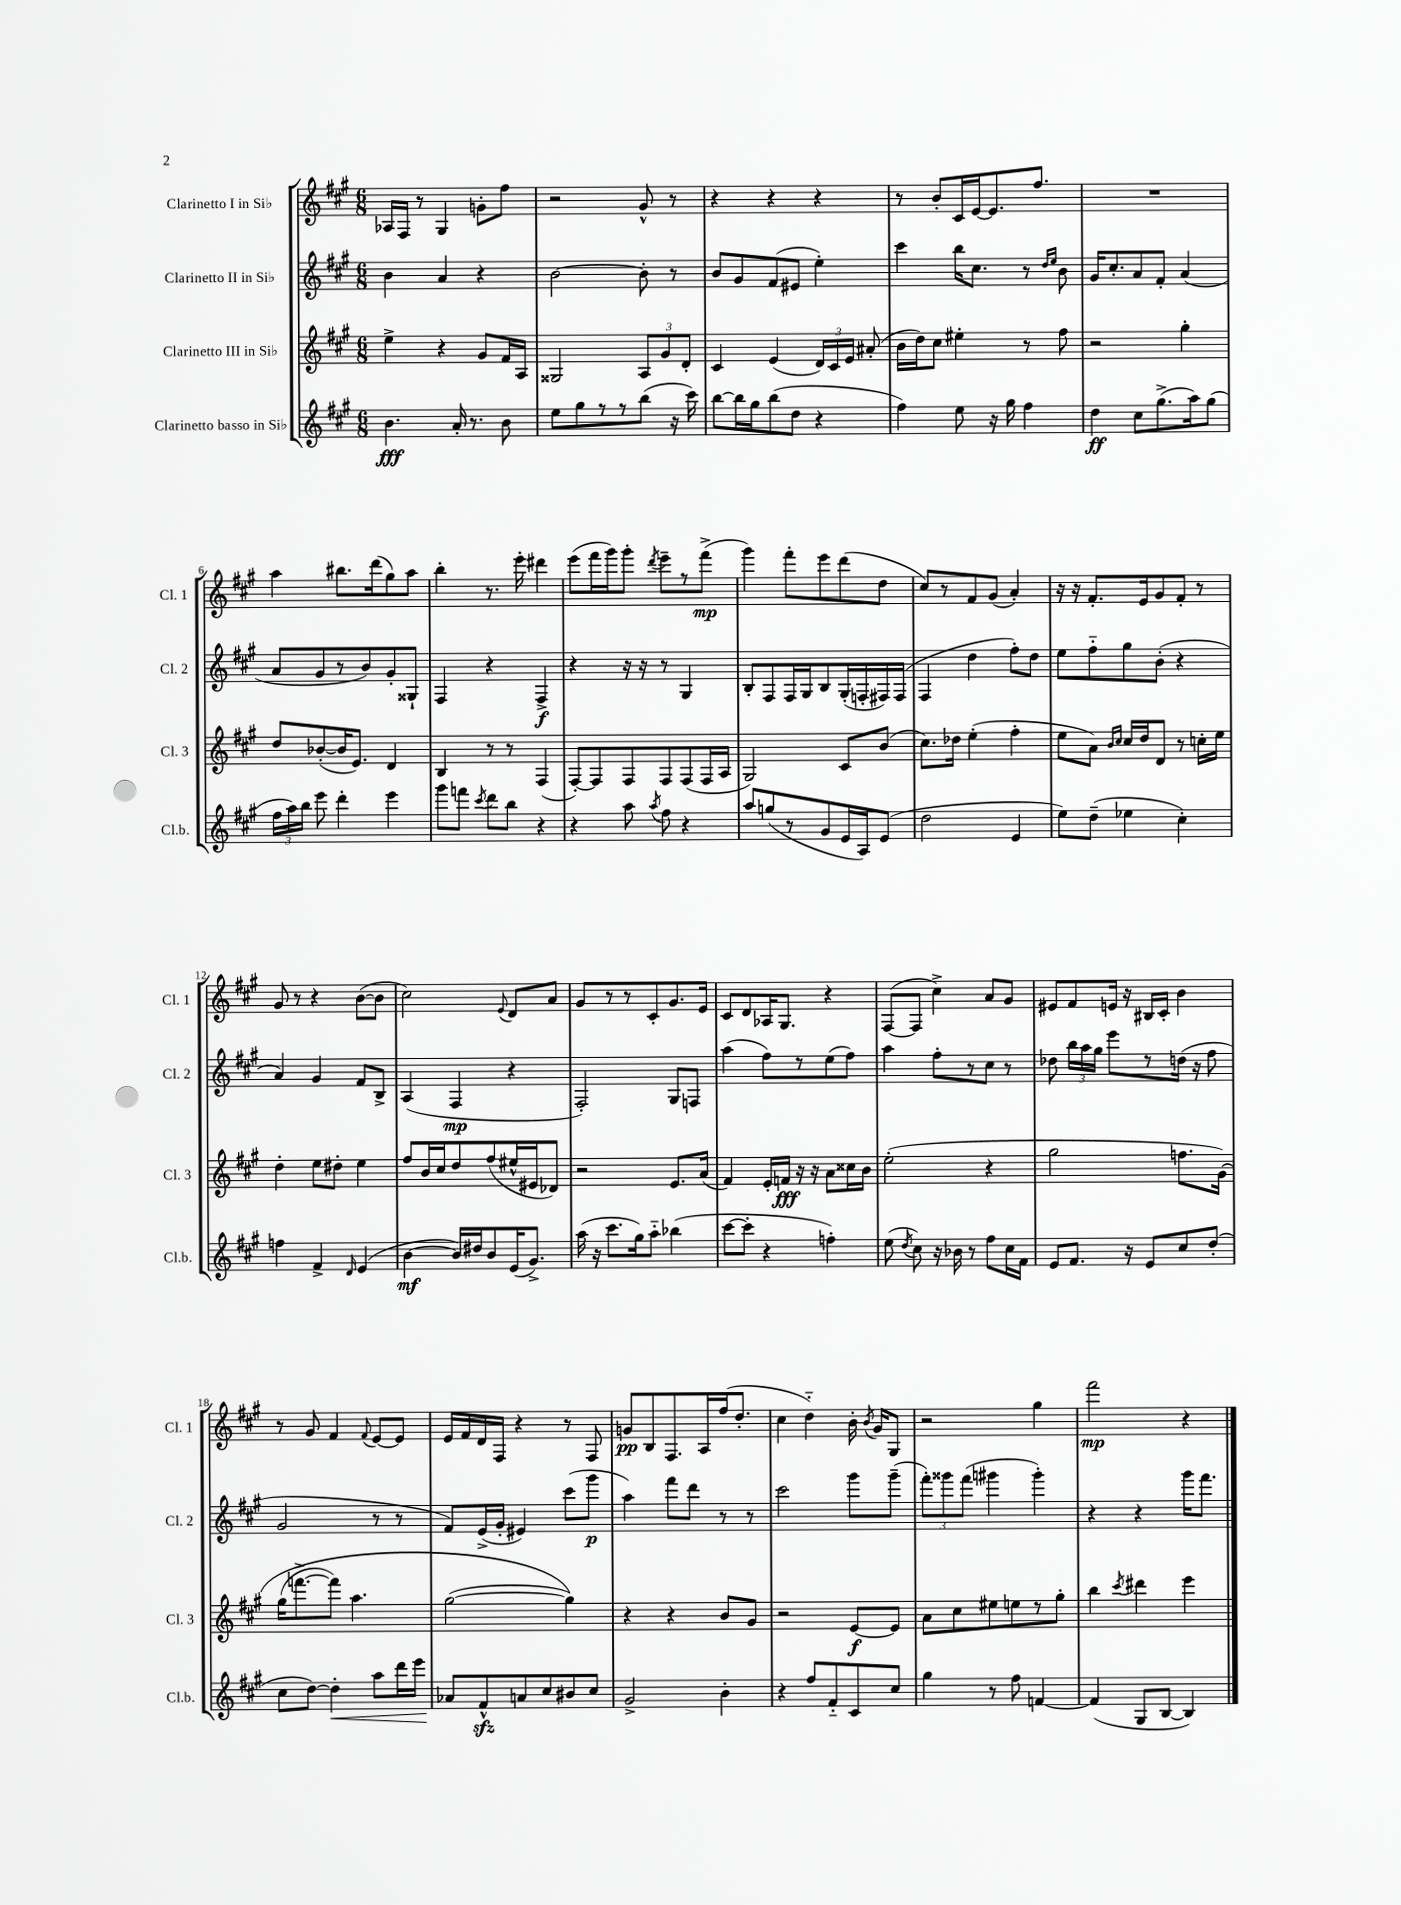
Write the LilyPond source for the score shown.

<<
\new StaffGroup <<
\new Staff = "s0" \with { instrumentName = "Clarinetto I in Sib" shortInstrumentName = "Cl. 1" } {
    \clef treble \key a \major \numericTimeSignature \time 6/8
    \autoBeamOff aes16[ fis16] r8 gis4 g'8[-. fis''8] |
    r2 gis'8-^ r8 |
    r4 r4 r4 |
    r8 b'8[-. cis'16 e'16~ e'8. fis''8.] |
    R2. |
    a''4 bis''8.[ d'''16( gis''8) a''8] |
    b''4-. r8. e'''16-. dis'''4 |
    e'''8[( fis'''16 gis'''16) gis'''8]-. \acciaccatura { d'''8 } e'''8[-- r8 fis'''8]->\mp( |
    gis'''4) fis'''8[-. e'''8 d'''8( d''8] |
    cis''8[) r8 fis'8 gis'8]( a'4-.) |
    r16 r16 fis'8.[-. e'16 gis'8 fis'8]-. r8 |
    gis'8 r8 r4 b'8[~( b'8] |
    cis''2) \appoggiatura { e'8 } d'8[ a'8] |
    gis'8[ r8 r8 cis'8-. gis'8. e'16] |
    cis'8[ d'8 aes16 gis8.] r4 |
    fis8[~( fis8] cis''4->) a'8[ gis'8] |
    eis'8[ fis'8 e'16] r16 bis16[ cis'16]-. b'4 |
    r8 gis'8 fis'4 \appoggiatura { fis'8 } e'8[~ e'8] |
    e'16[ fis'16 d'16 fis16] r4 r8 fis8 |
    g'8[\pp b8 fis8. a16 fis''16( d''8.]-. |
    cis''4 d''4-_) b'16-. \acciaccatura { b'8 } gis'16[ gis8] |
    r2 gis''4 |
    fis'''2\mp r4 \bar "|." |
}
\new Staff = "s1" \with { instrumentName = "Clarinetto II in Sib" shortInstrumentName = "Cl. 2" } {
    \clef treble \key a \major \numericTimeSignature \time 6/8
    \autoBeamOff b'4 a'4 r4 |
    b'2~ b'8-. r8 |
    b'8[ gis'8 fis'8( eis'8] e''4-.) |
    cis'''4 b''16[ cis''8.] r8 \grace { d''16[ e''16] } b'8 |
    gis'16[ cis''8.-. a'8 fis'8]-. a'4( |
    a'8[ gis'8 r8 b'8) gis'8-. gisis8]-! |
    fis4 r4 fis4->\f |
    r4 r16 r16 r8 gis4 |
    b8[-. fis8 fis16 gis16 b8 gis16-.( f16-. fis16) fis16]( |
    fis4 d''4 fis''8[-.) d''8] |
    e''8[ fis''8-_ gis''8 b'8]-.( r4 |
    a'4) gis'4 fis'8[ b8]-> |
    a4( fis4\mp r4 |
    fis2-.) gis8[ f8] |
    a''4( fis''8[) r8 e''8( fis''8]) |
    a''4 fis''8[-. r8 cis''8] r8 |
    des''8 \tuplet 3/2 { b''16[ a''16 gis''16] } e'''8[ r8 d''16]( r16 fis''8 |
    gis'2 r8 r8 |
    fis'8[) e'16->( gis'16]-. eis'4) cis'''8[( gis'''8]\p |
    a''4) fis'''8[ d'''8] r8 r8 |
    cis'''2 gis'''8[ gis'''8]--( |
    \tuplet 3/2 { fis'''8[-.) gisis'''8 fis'''8]( } gis'''4 gis'''4-.) |
    r4 r4 gis'''16[ fis'''8.] \bar "|." |
}
\new Staff = "s2" \with { instrumentName = "Clarinetto III in Sib" shortInstrumentName = "Cl. 3" } {
    \clef treble \key a \major \numericTimeSignature \time 6/8
    \autoBeamOff e''4-> r4 gis'8[ fis'16 a16] |
    gisis2 \tuplet 3/2 { a8[ gis'8 d'8]-. } |
    cis'4 e'4( \tuplet 3/2 { d'16[) cis'16 e'16] } ais'8-.( |
    b'16[ d''16) cis''8] eis''4-. r8 fis''8 |
    r2 gis''4-. |
    d''8[ bes'8~-.( bes'16 e'8.]) d'4 |
    b4 r8 r8 fis4( |
    fis8[~-.) fis8 fis8 fis8 fis8( fis16 a16] |
    gis2) cis'8[ b'8]( |
    cis''8.[) des''16] e''4-.( fis''4-. |
    e''8[ a'8]) \grace { b'16[ cis''16] } cis''16[ d''16 d'8] r8 c''16[-. e''16] |
    d''4-. e''8[ dis''8]-. e''4 |
    fis''8[ b'16 cis''16 d''8 fis''8( eis''16-^ eis'16 des'8]) |
    r2 e'8.[ a'16]( |
    fis'4) e'16[-. f'16]\fff r16 r16 a'8[ cisis''16 b'16] |
    e''2-.( r4 |
    gis''2 f''8.[ gis'16])\( |
    gis''16[( f'''8.~-> f'''8]) a''4. |
    gis''2~( gis''4)\) |
    r4 r4 b'8[ gis'8] |
    r2 e'8[~\f e'8] |
    a'8[ cis''8 eis''8 e''8 r8 gis''8]-. |
    b''4 \acciaccatura { cis'''8 } dis'''4 e'''4 \bar "|." |
}
\new Staff = "s3" \with { instrumentName = "Clarinetto basso in Sib" shortInstrumentName = "Cl.b." } {
    \clef treble \key a \major \numericTimeSignature \time 6/8
    \autoBeamOff b'4.\fff a'16-. r8. b'8 |
    e''8[ gis''8 r8 r8 b''8]( r16 cis'''16) |
    b''8[~ b''16 gis''16 b''8( d''8] r4 |
    fis''4) e''8 r16 gis''16 fis''4 |
    d''4\ff cis''8[ gis''8.->( a''16) gis''8]( |
    \tuplet 3/2 { fis''16[ a''16) b''16] } e'''8 d'''4-. e'''4 |
    gis'''8[ f'''8] \acciaccatura { cis'''8 } d'''8[ b''8] r4 |
    r4 a''8 \acciaccatura { a''8 } fis''8 r4 |
    a''8[ g''8( r8 gis'8 e'16 a16) e'8]( |
    d''2 e'4 |
    e''8[) d''8]--( ees''4 cis''4-.) |
    f''4 fis'4-> \grace { d'16 } e'4( |
    b'4~\mf b'16[) dis''16 b'8 e'16( gis'8.]->) |
    a''16( r16 cis'''8.[ gis''16) a''8]-_ bes''4( |
    cis'''8[~ cis'''8]-. r4 f''4-.) |
    e''8( \acciaccatura { d''8 } cis''8) r16 bes'16 r8 fis''8[ cis''16 fis'16] |
    e'8[ fis'8.] r16 e'8[ cis''8 d''8]-.( |
    cis''8[ d''8]~) d''4-.\< a''8[ d'''16 e'''16] |
    aes'8[\! fis'8-^\sfz a'8 cis''8 bis'8 cis''8] |
    gis'2-> b'4-. |
    r4 fis''8[ fis'8-_ cis'8 cis''8] |
    gis''4 r8 fis''8 f'4~ |
    f'4( gis8[ b8]~ b4) \bar "|." |
}
>>
>>
